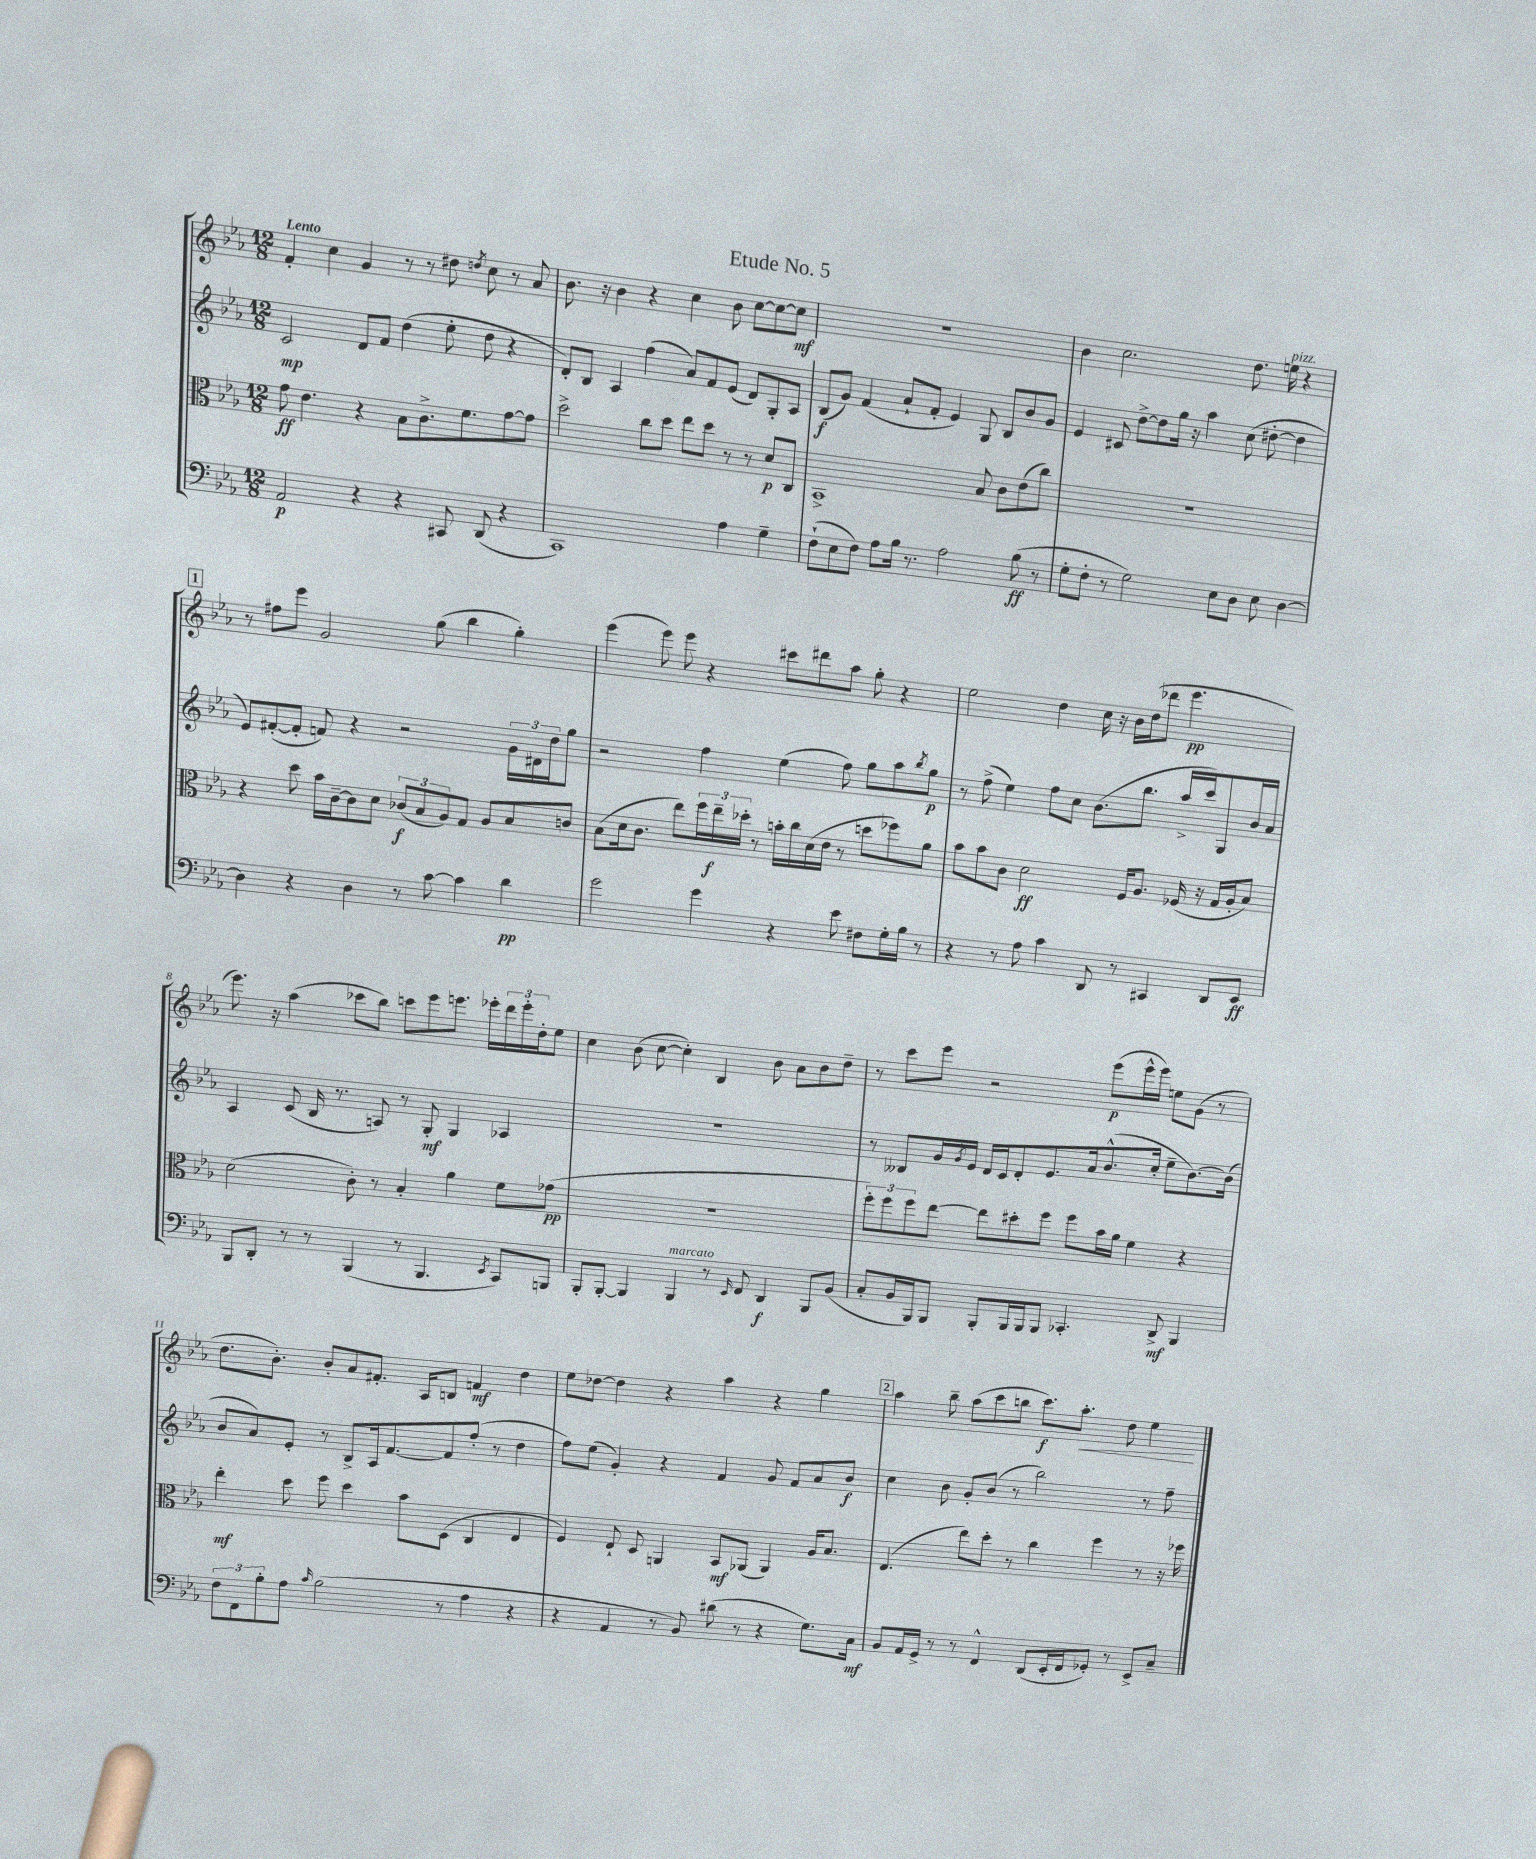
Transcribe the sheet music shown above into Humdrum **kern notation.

**kern	**kern	**kern	**kern
*staff4	*staff3	*staff2	*staff1
*clefF4	*clefC3	*clefG2	*clefG2
*k[b-e-a-]	*k[b-e-a-]	*k[b-e-a-]	*k[b-e-a-]
*M12/8	*M12/8	*M12/8	*M12/8
2AA-	8g	2c	4f'
.	4.e-	.	.
.	.	.	4cc
4r	4r	8d	4g
.	.	8f	.
4r	8B-	(4dd	8r
.	8.c^	.	8r
8CC#	.	8ee-'	8dd#
.	8.f	.	.
.	.	.	8qdd
(8DD	.	8dd	8cc
4r	[8g	4r	8r
.	8g]	.	8a-
=	=	=	=
1CC)	2dd^	8d')	8.b-
.	.	8B-	.
.	.	.	16r
.	.	4A-	4b-
.	8cc	(4ff	4r
.	8dd	.	.
.	8ee-	8a-)	4cc
.	8dd	8f	.
4A-	8r	(8e-	8b-
.	8r	8d)	[8cc
4G~	8d	8G'	8cc_
.	8C	8A-	8cc]
=	=	=	=
(8F`	1BB-^	(8B-	1.r
8E-	.	8g)	.
8F)	.	(4f	.
8A-	.	.	.
16B-	.	8a-`	.
8.r	.	.	.
.	.	8f'	.
2A-	.	4e-)	.
.	8B-	8G	.
.	8c	8B-	.
(8B-	(8e-	8b-	.
8r	8cc)	8g	.
=	=	=	=
8G'	1.r	4e-	4b-
8F'	.	.	.
8r	.	8c#	2.cc
2G)	.	[8dd^	.
.	.	8dd]	.
.	.	16gg	.
.	.	16r	.
.	.	4aa-	.
8E-	.	.	.
8D	.	(8cc	8.dd
8E-	.	[8dd#'	.
.	.	.	16ee
[4D	.	4dd#]	4r
=	=	=	=
4D]	4r	8e-)	8r
.	.	([8f#'	8ff#
4r	8dd	8f#']	8eee-
.	16b-	8f)	2g
.	[16c~	.	.
4D	8c]	4r	.
.	8d	.	.
8r	(12c-	2r	.
.	12B-	.	.
[8c	.	.	(8gg
.	12A-)	.	.
4c]	8G	.	4bb-
.	8A-	.	.
4d	8B-	24g	4gg')
.	.	24d#	.
.	.	24dd	.
.	8c	8gg	.
=	=	=	=
2g	(8B-	2r	(4eee-
.	16d	.	.
.	8.c	.	.
.	.	.	8eee-)
.	8ee-)	.	8eee-
4g	24ff	4ff	4r
.	24ee-~	.	.
.	24dd-'	.	.
.	8r	.	.
4r	16b'	(4ee-	8ccc#
.	16cc	.	.
.	(16d	.	8ddd#
.	16e-	.	.
8e-	8r	8ff)	8aa-
8F#	8dd	8gg	8gg'
16G'	8ff-)	8aa-	4r
16B-	.	.	.
.	.	8qbb-	.
8r	8a-	8gg	.
=	=	=	=
4r	8b-	8r	2ee-
.	8b-	(8ff^	.
8r	8c	4ee-)	.
8A-	2d	.	.
4c	.	8ff	4dd
.	.	8cc	.
8DD	.	(8.b-	16cc
.	.	.	16r
8r	16F	.	16b-
.	8.A-	8.bb-	(16dd
4CC#	.	.	8ddd-
.	(16F-	16aa-^	4.eee-
.	16r	16ccc)	.
8DD	16G	8G	.
.	16A-'	.	.
8EE-	8B-)	16b-	.
.	.	16a-	.
=	=	=	=
8BBB-	(2d	4A-	8.eee-)
8DD'	.	.	.
.	.	.	16r
8r	.	(8c	(4aa-
8r	.	16B-	.
.	.	8.r	.
(4BBB-	8c')	.	8ccc-
.	8r	8A)	8bb-)
8r	4B-'	8r	8ccc
4.BBB-	.	8G'	8eee-
.	4a-	4G	8.eee
.	.	.	16eee-'
8qEE-	.	.	.
8CC)	8f	4A-	24ddd
.	.	.	24eee-'
.	.	.	24dd'
8BBB	(8g-	.	8ee-
=	=	=	=
8BBB-'	1.r	1.r	4cc
[8BBB-'	.	.	.
4BBB-]	.	.	(8b-
.	.	.	[8cc
4BBB-	.	.	4cc'])
8r	.	.	4B-
16qqEE-	.	.	.
8FF	.	.	.
4DD	.	.	8b-
.	.	.	8a-
8BBB-	.	.	8b-
(8BB-	.	.	8dd~
=	=	=	=
8C'	12ff')	8r	8r
.	12ff	.	.
16BB-	.	8B--	8ccc
.	12ff	.	.
16BBB-)	.	.	.
8BBB-	[8ee-	16g	8eee-
.	.	8qg	.
.	.	16e-	.
8BBB-'	8ee-]	16d	2r
.	.	16c	.
16BBB-	8dd#'	8d'	.
16BBB-	.	.	.
8BBB-	8ff	8.e-	.
4.CC-'	8ff	.	.
.	.	16a-	.
.	16b-	(8.b-^^	(8eee-
.	16a-	.	.
.	4f	.	16eee-^^
.	.	16cc'	16eee-)
8DD^	.	8ee-~	8ee
4BBB-	4r	[8.b-)	(8g
.	.	.	8r
.	.	(16b-]	.
=	=	=	=
12F	4ee-'	8b-	8.dd
12FF	.	.	.
.	.	8a-)	.
12B-'	.	.	.
.	.	.	8.b-')
8A-	8dd	8e-'	.
16qqc	.	.	.
(2B-	8ff	8r	8b-'
.	4dd	8B-^	8a-
.	.	16A-	8.f#'
.	.	[8.f	.
.	8b-	.	.
.	.	.	16A-
8r	(8D	8f]	8B
4A-	4C	(8ff'	4f
.	.	8r	.
4r	4E-	4dd	4dd
=	=	=	=
4r	4F)	8ff)	8ee-
.	.	(8ee-	[8dd-
4AA-	8E-`	4g')	4dd-]
.	8D	.	.
8r	4AA	4r	4r
8BB-)	.	.	.
(8d#	8BB-	4f	4aa-
8r	(8AA-	.	.
4r	4AA-)	8g	4r
.	.	8f	.
8.G)	16A-	8a-	4gg
.	8.B-	.	.
.	.	8b-	.
16C	.	.	.
=	=	=	=
8BB-	(4.E-	4cc	4aa-
16AA-	.	.	.
16GG^	.	.	.
8r	.	8b-	8bb-~
8r	8ee-)	8g'	(8aa-
4FF^^	8dd'	(8b-	8ccc
.	8r	8r	8bb
(8DD	4cc	2bb-)	8.ccc)
16EE-'	.	.	.
16FF	.	.	8.aa-'
8GG-')	4ff	.	.
8r	.	.	8dd
8EE-^	8r	8r	4ee-
8C~	16r	8ff~	.
.	16ff-	.	.
==	==	==	==
*-	*-	*-	*-
